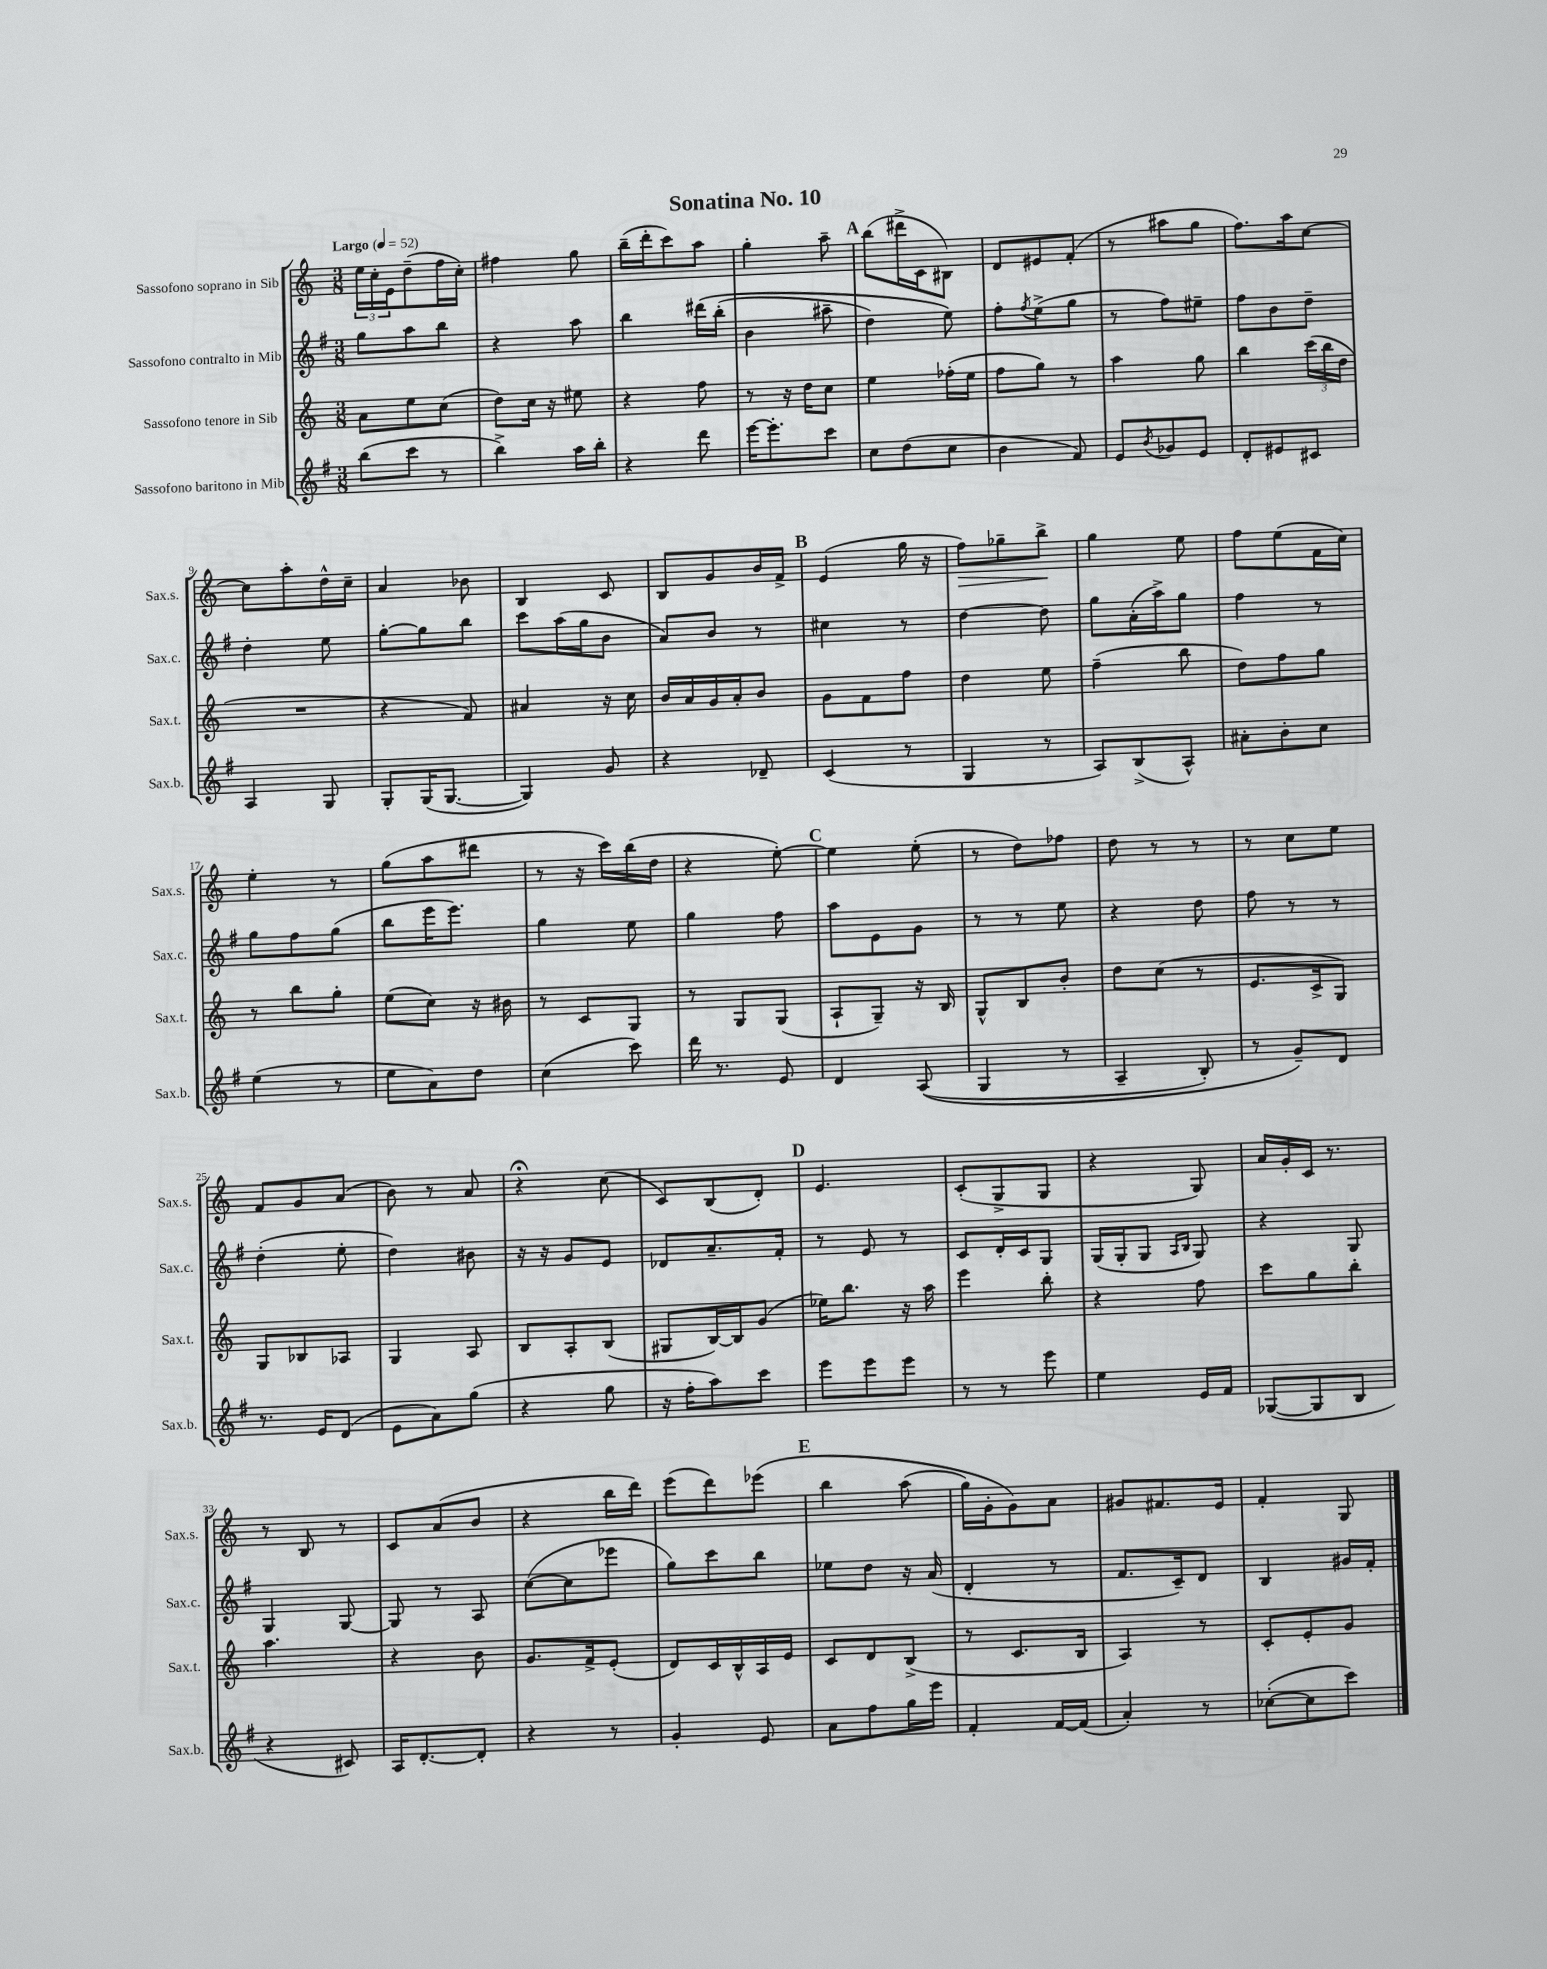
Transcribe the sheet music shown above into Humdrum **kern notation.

**kern	**kern	**kern	**kern
*staff4	*staff3	*staff2	*staff1
*clefG2	*clefG2	*clefG2	*clefG2
*k[f#]	*k[]	*k[f#]	*k[]
*M3/8	*M3/8	*M3/8	*M3/8
*MM52	*MM52	*MM52	*MM52
(8bb\L	8a\L	8gg\L	24ee\LL
.	.	.	24cc'\
.	.	.	24e\J
8ccc\J	8ee\	8aa\	(8dd~\
8r	(8cc\J	8bb\J	16ff\L
.	.	.	16cc'\JJ)
=	=	=	=
4bb^\)	8dd\L)	4r	4ff#\
.	16cc\Jk	.	.
.	16r	.	.
16aa\LL	8ee#\	8aa\	8gg\
16bb'\JJ	.	.	.
=	=	=	=
4r	4r	4bb\	(16bb~\LL
.	.	.	16ddd'\J
.	.	.	8ccc\)
8ddd\	8ff\	&(16ddd#\LL	8aa\J
.	.	(16bb'\JJ	.
=	=	=	=
[16eee\LK	8r	4b\	4gg'\
8.eee'\]	.	.	.
.	16r	.	.
.	16dd\LK	.	.
8ccc\J	8cc\J	8aa#~\	8aa~\
=	=	=	=
8cc\L	4ee\	4dd\)	(8bb\L
(8dd\	.	.	16ddd#^\L
.	.	.	16c\J
8cc\J	(16ff-'\LL	8ee\&)	8B#\J)
.	16ee\JJ	.	.
=	=	=	=
4b\	8ff\L	8ff#'\L	8d/L
.	.	8qff#/	.
.	8gg\J)	(8ee^\	8e#/
8f#/)	8r	8gg\J	(8f'/J
=	=	=	=
8e/L	4aa\	8r	8r
8qb/	.	.	.
8g-/	.	8ff#\L)	8aa#\L
8e/J	8gg\	8ee#~\J	8gg\J
=	=	=	=
8d'/L	4bb\	8ff#\L	8.ff\L)
8e#/	.	8b\	.
.	.	.	16aa\k
8c#/J	(24ccc\LL	8dd~\J	[8cc\J
.	24bb\	.	.
.	24dd\JJ	.	.
=	=	=	=
4A/	4.r	4dd'\	8cc\]L
.	.	.	8aa'\
8G/	.	8ee\	16dd^^\L
.	.	.	16cc~\JJ
=	=	=	=
8G'/L	4r	[8gg'\L	4a/
(16G/K	.	8gg\]	.
[8.G/J	.	.	.
.	8f/)	8bb\J	8b-\
=	=	=	=
4G/])	4a#/	8ccc\L	4B/
.	.	(16aa\L	.
.	.	16gg\J	.
8g/	16r	8b\J	8c/
.	16cc\	.	.
=	=	=	=
4r	16b/LL	8a/L)	8B/L
.	16a/	.	.
.	16g/	8b/J	8g/
.	16a'/J	.	.
8d-~/	8b/J	8r	16b/L
.	.	.	16f^/JJ
=	=	=	=
(4c/	8g\L	4cc#\	(4e/
.	8f\	.	.
8r	8ff\J	8r	16gg\
.	.	.	16r
=	=	=	=
4G/	4dd\	[4dd\	8ff\L)
.	.	.	8gg-~\
8r	8ee\	8dd\]	8bb^\J
=	=	=	=
8A/L)	(4ff~\	8gg\L	4gg\
(8B^/	.	(16a'\L	.
.	.	16aa^\J)	.
8A^^/J)	8bb\	8gg\J	8ee\
=	=	=	=
8a#'\L	8dd\L)	4ff#\	8ff\L
8b'\	8ff\	.	(8ee\
8cc\J	8gg\J	8r	16f\L
.	.	.	16cc\JJ)
=	=	=	=
(4ee\	8r	8gg\L	4ee'\
.	8bb\L	8ff#\	.
8r	8gg'\J	(8gg\J	8r
=	=	=	=
8ee\L	(8ee\L	8bb\L	(8gg\L
8a\)	8cc\J)	16eee\K	8aa\
.	.	8.eee\J)	.
8dd\J	16r	.	8ddd#\J
.	16b#\	.	.
=	=	=	=
(4cc\	8r	4gg\	8r
.	8c/L	.	16r
.	.	.	16ccc\LL)
8ccc\)	8G/J	8ee\	(16bb\
.	.	.	16dd\JJ
=	=	=	=
16ddd\	8r	4gg\	4r
8.r	.	.	.
.	8G/L	.	.
8e/	(8G/J	8ff#\	[8ee'\)
=	=	=	=
4d/	8A`/L	8aa\L	4ee\]
.	8G~/J)	8e\	.
&((8A/	16r	8g\J	(8ee'\
.	16B/	.	.
=	=	=	=
4G/	8G^^/L	8r	8r
.	8B/	8r	8dd\L)
8r	8b'/J	8ee\	8ff-\J
=	=	=	=
4A~/	8dd\L	4r	8dd\
.	(8cc\J	.	8r
8B'/)	8r	8dd\	8r
=	=	=	=
8r	8.e/L	8ff#\	8r
8g~/L&)	.	8r	8cc\L
.	16c^/k	.	.
8d/J	8G/J)	8r	8ee\J
=	=	=	=
8.r	8G/L	(4dd'\	8f/L
.	8B-/	.	8g/
16e/LK	.	.	.
(8d/J	8A-/J	8ee'\	(8a/J
=	=	=	=
8e\L	4G/	4dd\)	8b\)
8a\)	.	.	8r
(8gg\J	8A/	8b#\	8a/
=	=	=	=
4r	8B/L	16r	4r;
.	.	16r	.
.	8A'/	8g/L	.
8gg\	(8B/J	8e/J	(8cc\
=	=	=	=
16r	8G#/L	8d-/L	8c/L)
16ff#'\LK	.	.	.
8aa\)	[16B/L)	8.a~/	(8B/
.	16B/]J	.	.
8ccc\J	(8g/J	.	8d'/J)
.	.	16f#'/Jk	.
=	=	=	=
8eee\L	16ee-\LK)	8r	4.e/
.	8.bb\J	.	.
8eee\	.	8e/	.
8eee\J	16r	8r	.
.	16aa\	.	.
=	=	=	=
8r	4eee\	8c/L	(8c'/L
8r	.	16d'/L	8G^/
.	.	16c/J	.
8eee\	8bb'\	8G/J	8G/J
=	=	=	=
4ee\	4r	(16G/LL	4r
.	.	16G'/J	.
.	.	8G/J	.
.	.	16qqA/LL	.
.	.	16qqB/JJ	.
16e/LL	8ff\	8G/)	8G/)
16f#/JJ	.	.	.
=	=	=	=
([8G-/L	8ccc\L	4r	16a/LL
.	.	.	16g'/
8G-/]	8gg\	.	16c/JJ
.	.	.	8.r
8B/J	8bb'\J	8G/	.
=	=	=	=
4r	4.aa\	4G/	8r
.	.	.	8B/
8c#/)	.	[8G/	8r
=	=	=	=
16A/LK	4r	8G/]	8c/L
[8.d'/	.	.	.
.	.	8r	(8a/
8d'/]J	8b\	8A/	8b/J
=	=	=	=
4r	8.g/L	([8cc\L	4r
.	.	8cc\]	.
.	16f^/k	.	.
8r	(8e'/J	8eee-\J	16bb\LL
.	.	.	16ddd\JJ)
=	=	=	=
4g'/	8d/L)	8gg\L)	(8eee\L
.	16c/L	8ccc\	8ddd\)
.	16B^^/	.	.
8e/	16A/	8bb\J	&(8eee-\J
.	16e/JJ	.	.
=	=	=	=
8a\L	8c/L	8ee-\L	4bb\
8ff#\	8d/	8dd\J	.
16gg\L	(8B^/J	16r	(8aa\
16eee\JJ	.	(16a/	.
=	=	=	=
4f#'/	8r	4d'/	16gg\LL)
.	.	.	16g'\J
.	8.c/L	.	8g\&)
[16f#/LL	.	8r	8a\J
(16f#/]JJ	16B/Jk	.	.
=	=	=	=
4a'/)	4A/)	8.f#/L	8g#/L
.	.	.	8.f#/
.	.	16c~/k)	.
8r	8r	8d/J	.
.	.	.	16e/Jk
=	=	=	=
([8cc-'\L	8c'/L	4B/	4f'/
8cc-\]	8e'/	.	.
8ccc\J)	8g/J	16g#/LL	8G/
.	.	16f#'/JJ	.
==	==	==	==
*-	*-	*-	*-
